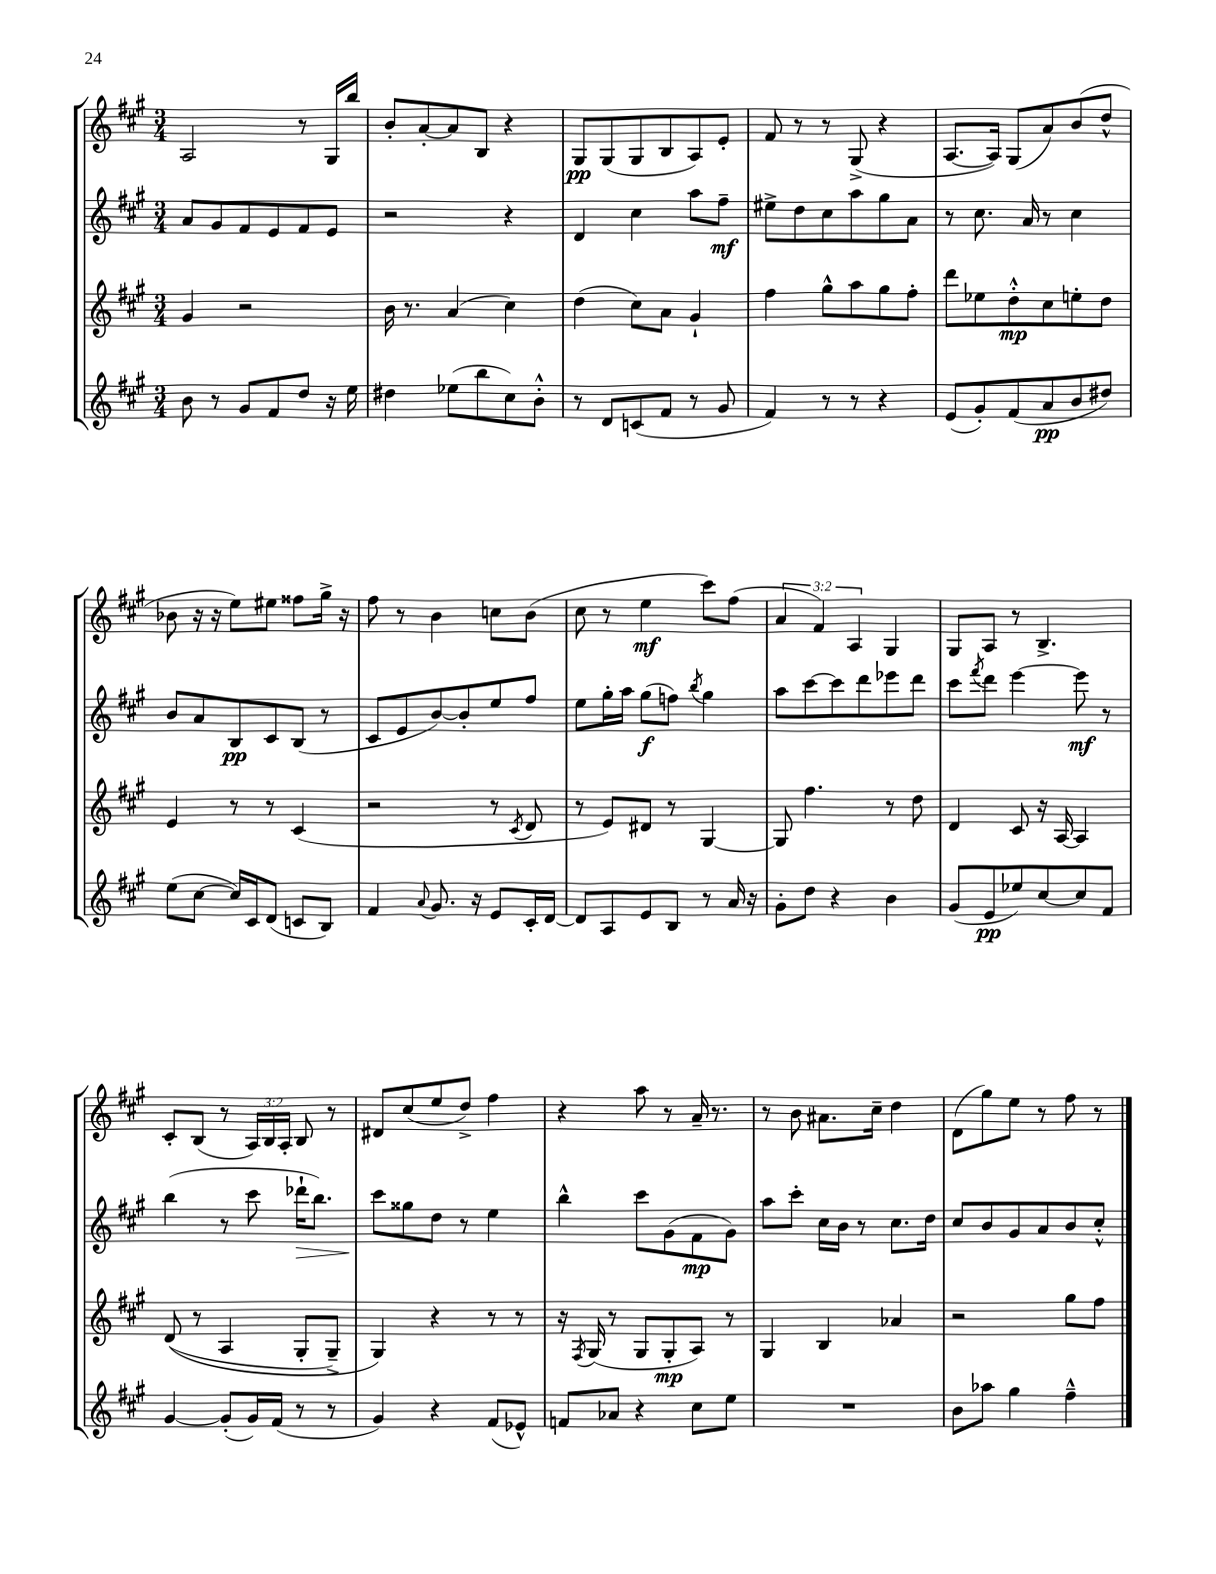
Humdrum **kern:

**kern	**dynam	**kern	**dynam	**kern	**dynam	**kern	**dynam
*part4	*part4	*part3	*part3	*part2	*part2	*part1	*part1
*staff4	*staff4	*staff3	*staff3	*staff2	*staff2	*staff1	*staff1
*clefG2	*	*clefG2	*	*clefG2	*	*clefG2	*
*k[f#c#g#]	*	*k[f#c#g#]	*	*k[f#c#g#]	*	*k[f#c#g#]	*
*M3/4	*	*M3/4	*	*M3/4	*	*M3/4	*
=42	=42	=42	=42	=42	=42	=42	=42
8b\	.	4g#/	.	8a/L	.	2A/	.
8r	.	.	.	8g#/	.	.	.
8g#/L	.	2r	.	8f#/	.	.	.
8f#/	.	.	.	8e/	.	.	.
8dd/J	.	.	.	8f#/	.	8r	.
16r	.	.	.	8e/J	.	16G#/LL	.
16ee\	.	.	.	.	.	16bb/JJ	.
=43	=43	=43	=43	=43	=43	=43	=43
4dd#X\	.	16b\	.	2r	.	8b'/L	.
.	.	8.r	.	.	.	.	.
.	.	.	.	.	.	[8a'/	.
(8ee-X\L	.	(4a/	.	.	.	8a/]	.
8bb\	.	.	.	.	.	8B/J	.
8cc#\)	.	4cc#\)	.	4r	.	4r	.
8b'^^\J	.	.	.	.	.	.	.
=44	=44	=44	=44	=44	=44	=44	=44
8r	.	(4dd\	.	4d/	.	8G#/L	pp
8d/L	.	.	.	.	.	(8G#/	.
(8cn/	.	8cc#\L)	.	4cc#\	.	8G#/	.
8f#/J	.	8a\J	.	.	.	8B/	.
8r	.	4g#`/	.	8aa\L	.	8A/)	.
8g#/	.	.	.	8ff#~\J	mf	8e'/J	.
=45	=45	=45	=45	=45	=45	=45	=45
4f#/)	.	4ff#\	.	8ee#X^\L	.	8f#/	.
.	.	.	.	8dd\	.	8r	.
8r	.	8gg#^^\L	.	8cc#\	.	8r	.
8r	.	8aa\	.	8aa\	.	(8G#^/	.
4r	.	8gg#\	.	8gg#\	.	4r	.
.	.	8ff#'\J	.	8a\J	.	.	.
=46	=46	=46	=46	=46	=46	=46	=46
(8e/L	.	8ddd\L	.	8r	.	[8.A/L	.
8g#'/)	.	8ee-X\	.	8.cc#\	.	.	.
.	.	.	.	.	.	16A/Jk])	.
(8f#/	.	8dd'^^\	mp	.	.	(8G#/L	.
.	.	.	.	16a/	.	.	.
8a/	pp	8cc#\	.	8r	.	8a/)	.
8b/	.	8een'\	.	4cc#\	.	(8b/	.
8dd#X/J)	.	8dd\J	.	.	.	8dd^^/J	.
!!LO:LB:g=z
=47	=47	=47	=47	=47	=47	=47	=47
(8ee\L	.	4e/	.	8b/L	.	8b-X\	.
[8cc#\J	.	.	.	8a/	.	16r	.
.	.	.	.	.	.	16r	.
16cc#/LL])	.	8r	.	8B/	pp	8ee\L)	.
16c#/J	.	.	.	.	.	.	.
(8d/J	.	8r	.	8c#/	.	8ee#X\J	.
8cn/L	.	(4c#/	.	(8B/J	.	8ff##X\L	.
8B/J)	.	.	.	8r	.	16gg#^\Jk	.
.	.	.	.	.	.	16r	.
=48	=48	=48	=48	=48	=48	=48	=48
4f#/	.	2r	.	8c#/L	.	8ff#\	.
.	.	.	.	8e/	.	8r	.
8qqa/	.	.	.	.	.	.	.
8.g#/	.	.	.	[8b/)	.	4b\	.
.	.	.	.	8b'/]	.	.	.
16r	.	.	.	.	.	.	.
8e/L	.	8r	.	8ee/	.	8ccn\L	.
.	.	8qc#/	.	.	.	.	.
16c#'/L	.	8d/	.	8ff#/J	.	(8b\J	.
[16d/JJ	.	.	.	.	.	.	.
=49	=49	=49	=49	=49	=49	=49	=49
8d/L]	.	8r	.	8ee\L	.	8cc#\	.
8A/	.	8e/L)	.	16gg#'\L	.	8r	.
.	.	.	.	16aa\JJ	.	.	.
8e/	.	8d#X/J	.	(8gg#\L	f	4ee\	mf
8B/J	.	8r	.	8ffn\J)	.	.	.
.	.	.	.	8qbb/	.	.	.
8r	.	[4G#/	.	4gg#\	.	8ccc#\L)	.
16a/	.	.	.	.	.	(8ff#\J	.
16r	.	.	.	.	.	.	.
=50	=50	=50	=50	=50	=50	=50	=50
8g#'\L	.	8G#/]	.	8aa\L	.	6a/	.
8dd\J	.	4.ff#\	.	[8ccc#\	.	.	.
.	.	.	.	.	.	6f#/)	.
4r	.	.	.	8ccc#\]	.	.	.
.	.	.	.	.	.	6A/	.
.	.	.	.	8ddd\	.	.	.
4b\	.	8r	.	8eee-X\	.	4G#/	.
.	.	8dd\	.	8ddd\J	.	.	.
=51	=51	=51	=51	=51	=51	=51	=51
(8g#/L	.	4d/	.	8ccc#\L	.	8G#/L	.
.	.	.	.	8qfff#/	.	.	.
8e/	pp	.	.	8ddd\J	.	8A/J	.
8ee-X/)	.	8c#/	.	[4eee\	.	8r	.
[8cc#/	.	16r	.	.	.	4.B^/	.
.	.	[16A/	.	.	.	.	.
8cc#/]	.	4A/]	.	8eee\]	mf	.	.
8f#/J	.	.	.	8r	.	.	.
!!LO:LB:g=z
=52	=52	=52	=52	=52	=52	=52	=52
[4g#/	.	((8d/	.	(4bb\	.	8c#'/L	.
.	.	8r	.	.	.	(8B/J	.
(8g#'/L]	.	4A/	.	8r	.	8r	.
16g#/L)	.	.	.	8ccc#\	.	24A/LL)	.
.	.	.	.	.	.	24B/	.
(16f#/JJ	.	.	.	.	.	.	.
.	.	.	.	.	.	24A'/JJ	.
!	!	!	!	!	!LO:HP:b	!	!
8r	.	8G#'/L	.	16ddd-X`\KL	>	8B/	.
.	.	.	.	8.bb\J)	.	.	.
8r	.	8G#~^/J)	.	.	.	8r	.
=53	=53	=53	=53	=53	=53	=53	=53
4g#/)	.	4G#/)	.	8ccc#\L	.	8d#X/L	.
.	.	.	.	8gg##X\	]	(8cc#/	.
4r	.	4r	.	8dd\J	.	8ee/	.
.	.	.	.	8r	.	8dd^/J)	.
(8f#/L	.	8r	.	4ee\	.	4ff#\	.
8e-X^^/J)	.	8r	.	.	.	.	.
=54	=54	=54	=54	=54	=54	=54	=54
8fn/L	.	16r	.	4bb^^\	.	4r	.
.	.	8qF#/	.	.	.	.	.
.	.	(16G#/	.	.	.	.	.
8a-X/J	.	8r	.	.	.	.	.
4r	.	8G#/L	.	8ccc#\L	.	8aa\	.
.	.	8G#'/	mp	(8g#\	.	8r	.
8cc#\L	.	8A/J)	.	8f#\	mp	16a~/	.
.	.	.	.	.	.	8.r	.
8ee\J	.	8r	.	8g#\J)	.	.	.
=55	=55	=55	=55	=55	=55	=55	=55
2.r	.	4G#/	.	8aa\L	.	8r	.
.	.	.	.	8ccc#'\J	.	8b\	.
.	.	4B/	.	16cc#\LL	.	8.a#X\L	.
.	.	.	.	16b\JJ	.	.	.
.	.	.	.	8r	.	.	.
.	.	.	.	.	.	16cc#~\Jk	.
.	.	4a-X/	.	8.cc#\L	.	4dd\	.
.	.	.	.	16dd\Jk	.	.	.
=56	=56	=56	=56	=56	=56	=56	=56
8b\L	.	2r	.	8cc#/L	.	(8d\L	.
8aa-X\J	.	.	.	8b/	.	8gg#\)	.
4gg#\	.	.	.	8g#/	.	8ee\J	.
.	.	.	.	8a/	.	8r	.
4ff#~^^\	.	8gg#\L	.	8b/	.	8ff#\	.
.	.	8ff#\J	.	8cc#'^^/J	.	8r	.
==	==	==	==	==	==	==	==
*-	*-	*-	*-	*-	*-	*-	*-
